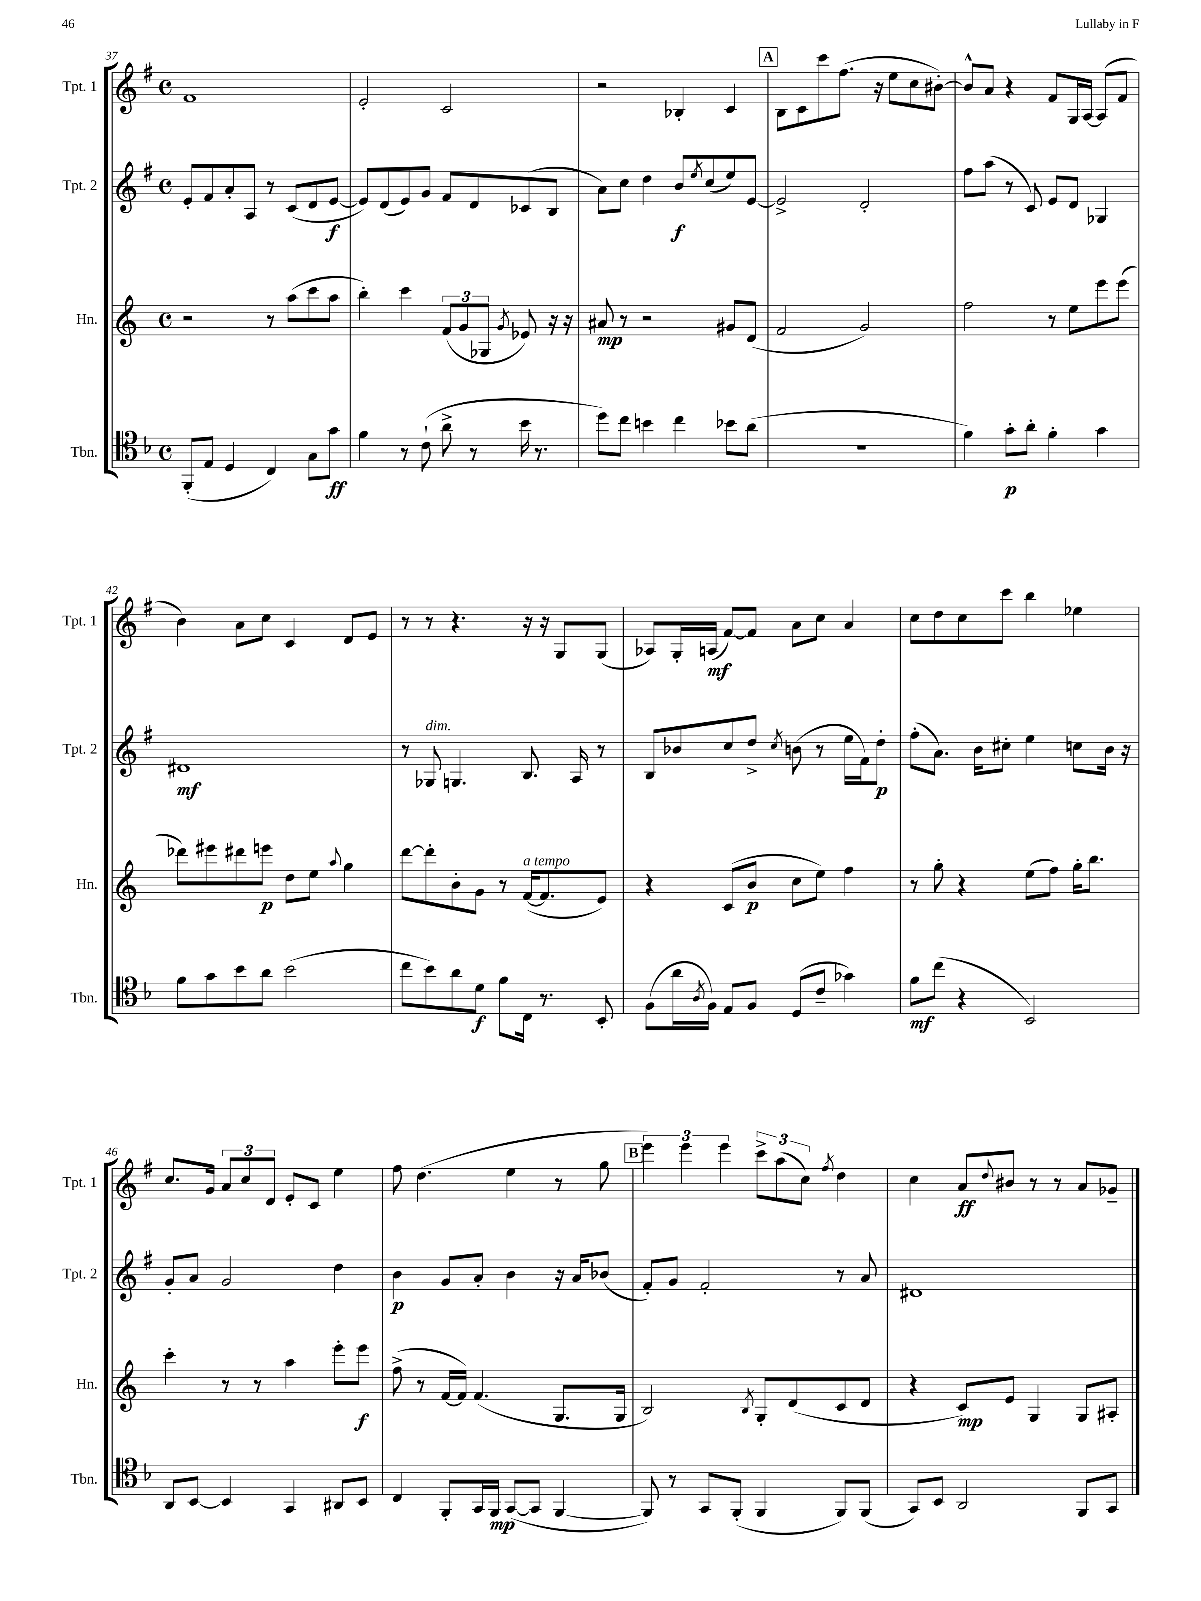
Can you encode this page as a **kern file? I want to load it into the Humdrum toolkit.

**kern	**kern	**kern	**kern
*staff4	*staff3	*staff2	*staff1
*clefC4	*clefG2	*clefG2	*clefG2
*k[b-]	*k[]	*k[f#]	*k[f#]
*M4/4	*M4/4	*M4/4	*M4/4
*met(c)	*met(c)	*met(c)	*met(c)
(8FF'	2r	8e'	1f#
8E	.	8f#	.
4D	.	8a'	.
.	.	8A	.
4C)	8r	8r	.
.	(8aa	(8c	.
8G	8ccc	8d	.
8g	8aa	[8e	.
=	=	=	=
4f	4bb')	8e])	2e'
.	.	(8d	.
8r	4ccc	8e)	.
(8c`	.	8g	.
8a^	(12f	8f#	2c
.	12g	.	.
8r	.	8d	.
.	12G-	.	.
.	8qg	.	.
16b-	8e-)	(8c-	.
8.r	.	.	.
.	16r	8B	.
.	16r	.	.
=	=	=	=
8dd)	8a#	8a)	2r
8cc	8r	8cc	.
4b	2r	4dd	.
4cc	.	8b	4B-'
.	.	8qee	.
.	.	(8cc	.
8b-	8g#	8ee)	4c
(8a	(8d	[8e	.
=	=	=	=
1r	2f	2e^]	8B
.	.	.	8c
.	.	.	8ccc
.	.	.	(8.ff#
.	2g)	2d'	.
.	.	.	16r
.	.	.	8ee
.	.	.	8cc
.	.	.	[8b#')
=	=	=	=
4f)	2ff	8ff#	8b#^^]
.	.	(8aa	8a
8g'	.	8r	4r
8a'	.	8c)	.
4f'	8r	8e	8f#
.	8ee	8d	16G
.	.	.	[16A
4g	8eee	4G-	(8A]
.	(8eee	.	8f#
=	=	=	=
8f	8ddd-)	1d#	4b)
8g	8eee#	.	.
8b-	8ddd#	.	8a
8a	8eee	.	8cc
(2b-	8dd	.	4c
.	8ee	.	.
.	8qqaa	.	.
.	4gg	.	8d
.	.	.	8e
=	=	=	=
8cc	[8ddd	8r	8r
8b-)	8ddd']	8G-	8r
8a	8b'	4.G	4.r
8d	8g	.	.
8f	8r	.	.
16C	([16f	8.B	16r
8.r	8.f]	.	16r
.	.	.	8G
.	.	16A	.
8BB-'	8e)	8r	(8G
=	=	=	=
(8F	4r	8B	8A-)
16a	.	8b-	16G'
8qA	.	.	.
16F)	.	.	(16A
8E	(8c	8cc	[8f#)
8F	8b	8dd^	8f#]
.	.	8qcc	.
(8D	8cc	(8b	8a
8c~	8ee)	8r	8cc
4g-)	4ff	16ee	4a
.	.	16f#)	.
.	.	8dd'	.
=	=	=	=
8f	8r	(8ff#'	8cc
(8cc	8gg'	8.a)	8dd
4r	4r	.	8cc
.	.	16b	.
.	.	8cc#'	8ccc
2BB-)	(8ee	4ee	4bb
.	8ff)	.	.
.	16gg'	8cc	4ee-
.	8.bb	.	.
.	.	16b	.
.	.	16r	.
=	=	=	=
8AA	4ccc'	8g'	8.cc
[8BB-	.	8a	.
.	.	.	16g
4BB-]	8r	2g	12a
.	.	.	12cc
.	8r	.	.
.	.	.	12d
4GG	4aa	.	8e'
.	.	.	8c
8AA#	8eee'	4dd	4ee
8BB-	8eee	.	.
=	=	=	=
4C	(8ff^	4b	8ff#
.	8r	.	(4.dd
8FF'	[16f	8g	.
.	16f])	.	.
16GG	(4.f	8a'	.
16FF	.	.	.
([8GG	.	4b	4ee
8GG]	.	.	.
[4FF	8.G	16r	8r
.	.	16a	.
.	.	(8b-	8gg
.	16G	.	.
=	=	=	=
8FF])	2B)	8f#')	6eee)
8r	.	8g	.
.	.	.	6eee
8GG	.	2f#'	.
.	.	.	6eee
(8FF'	.	.	.
.	8qB	.	.
4FF	8G'	.	12ccc^
.	.	.	(12aa
.	(8d	.	.
.	.	.	12cc)
.	.	.	8qff#
8FF)	8c	8r	4dd
(8FF	8d	8a	.
=	=	=	=
8GG)	4r	1d#	4cc
8BB-	.	.	.
2AA	8c)	.	8a
.	.	.	8qqdd
.	8e	.	8b#
.	4G	.	8r
.	.	.	8r
8FF	8G	.	8a
8GG	8A#'	.	8g-~
==	==	==	==
*-	*-	*-	*-
